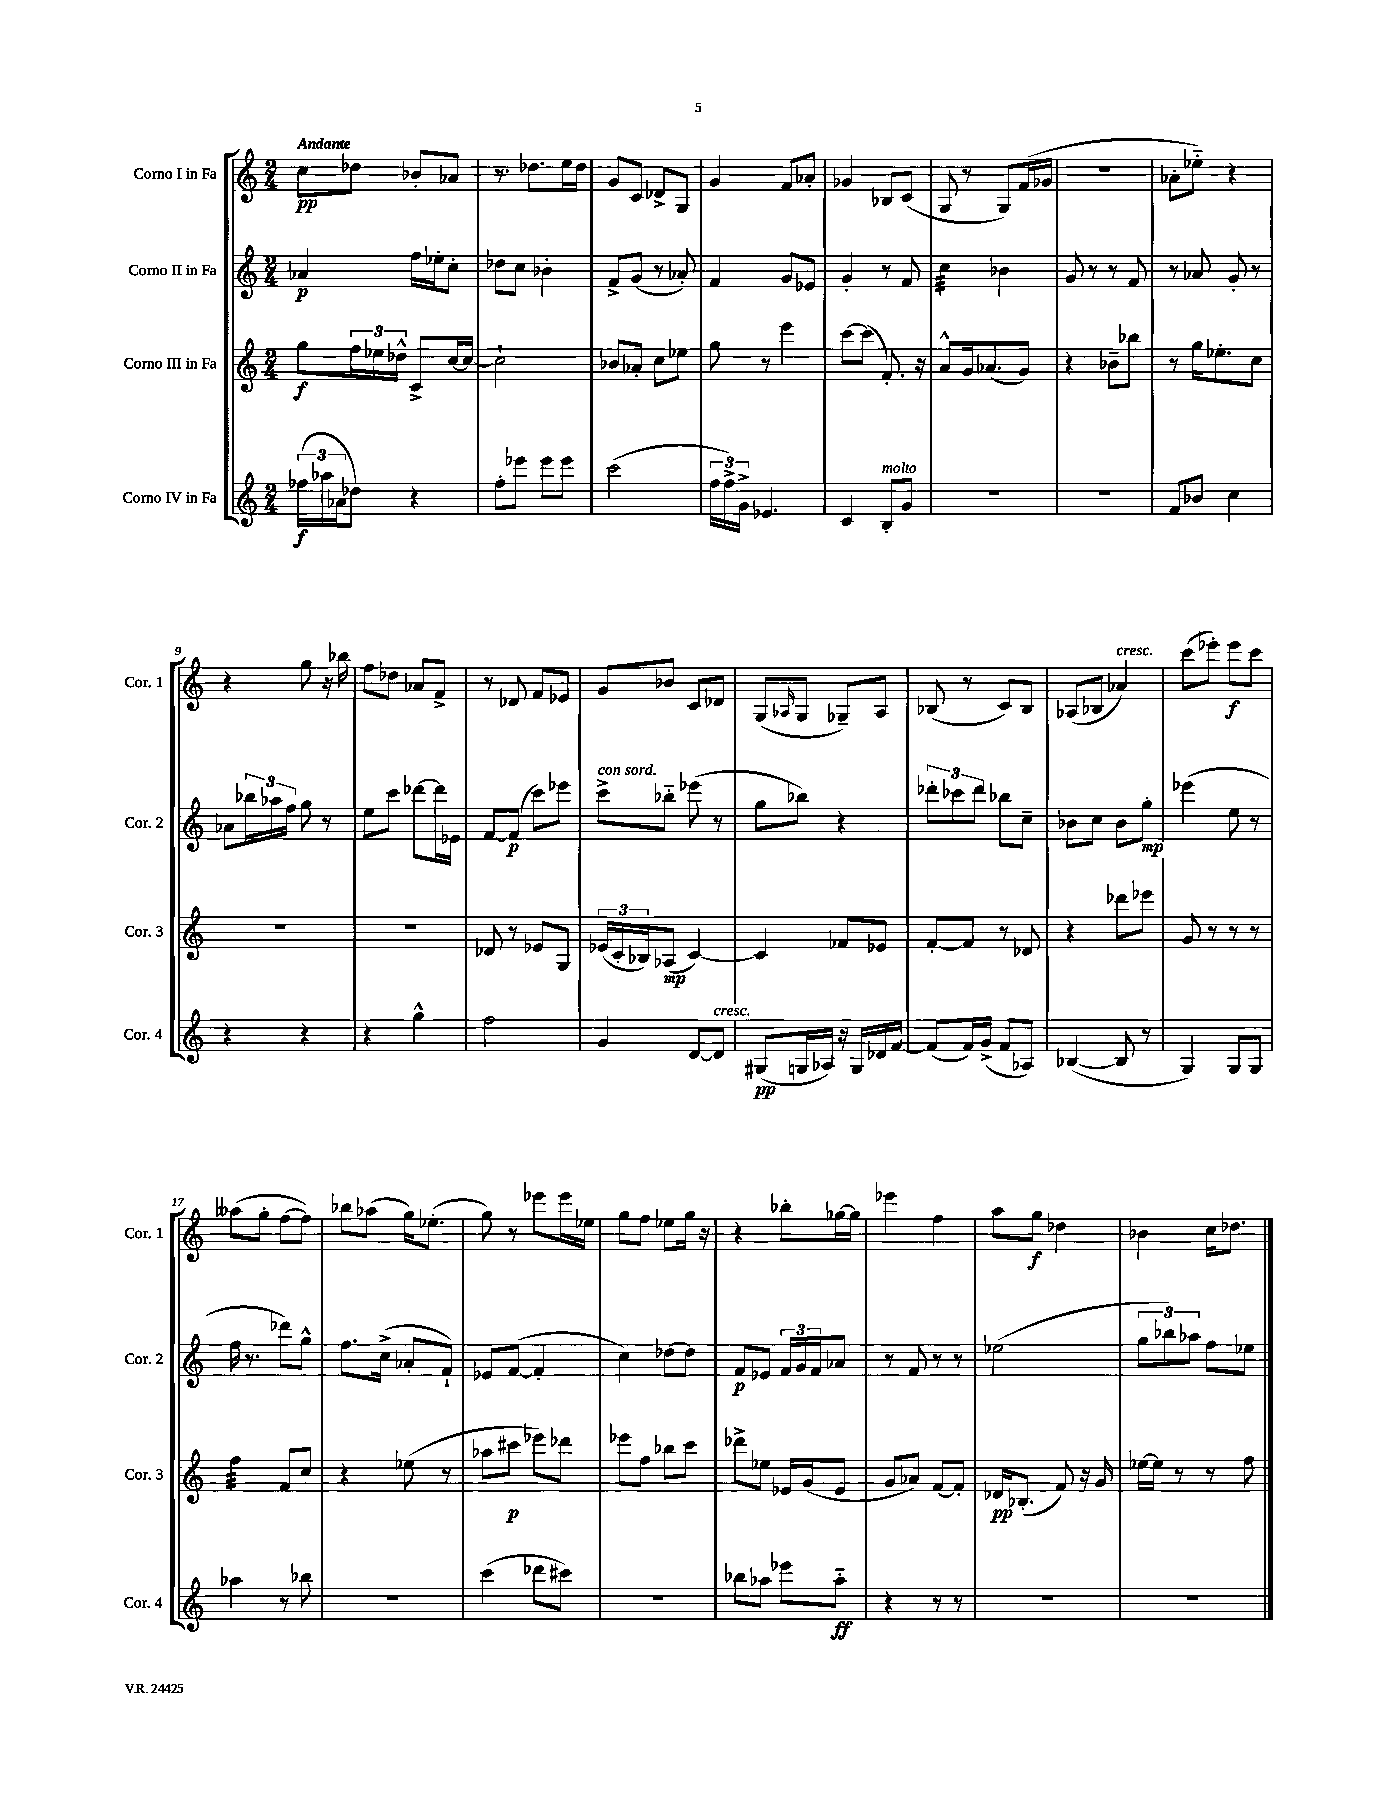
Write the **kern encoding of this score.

**kern	**kern	**kern	**kern
*staff4	*staff3	*staff2	*staff1
*clefG2	*clefG2	*clefG2	*clefG2
*k[]	*k[]	*k[]	*k[]
*M2/4	*M2/4	*M2/4	*M2/4
(24ff-	8gg	4a-	8cc
24aa-	.	.	.
24a-	.	.	.
8dd-)	24ff	.	8dd-
.	24ee-	.	.
.	24dd-^^	.	.
4r	8c^	16ff	8b-'
.	.	16ee-'	.
.	[16cc	8cc'	8a-
.	16cc_	.	.
=	=	=	=
8ff'	2cc`]	8dd-	8.r
8eee-	.	8cc	.
.	.	.	8.dd-
8eee-	.	4b-'	.
8eee-	.	.	16ee
.	.	.	16dd-
=	=	=	=
(2ccc	8b-	8f^	8g
.	8a-'	(8g	8c
.	8cc	8r	8d-^
.	8ee-	8a-')	8G
=	=	=	=
24ff	8gg	4f	4g
24ff^)	.	.	.
24g^	.	.	.
4.e-	8r	.	.
.	4eee	8g	8f
.	.	8e-	8a-'
=	=	=	=
4c	[8ccc	4g'	4g-
.	(8ccc]	.	.
8B'	8.f')	8r	8B-
8g	.	8f	(8c
.	16r	.	.
=	=	=	=
2r	8a^^	4cc	8G
.	16g	.	8r
.	(8.a-	.	.
.	.	4b-	8G)
.	8g)	.	(16f
.	.	.	16g-
=	=	=	=
2r	4r	8g	2r
.	.	8r	.
.	8b-~	8r	.
.	8bb-	8f	.
=	=	=	=
8f	8r	8r	8a-'
8b-	16gg	8a-	8ee-'~)
.	8.ee-'	.	.
4cc	.	8g'	4r
.	8cc	8r	.
=	=	=	=
4r	2r	8a-	4r
.	.	24bb-	.
.	.	24aa-	.
.	.	24ff	.
4r	.	8gg	8gg
.	.	8r	16r
.	.	.	16bb-
=	=	=	=
4r	2r	8ee	8ff
.	.	8ccc	8dd-
4gg^^	.	[8ddd-	8a-
.	.	16ddd-]	8f^
.	.	16e-	.
=	=	=	=
2ff	8d-	[8f	8r
.	8r	(8f]	8d-
.	8e-	8ccc)	8f
.	8G	8eee-	8e-
=	=	=	=
4g	(24e-	8ccc^	8g
.	24c'	.	.
.	24B-)	.	.
.	(8A-	8bb-'~	8b-
[8d	[4c)	(8eee-	8c
8d]	.	8r	8d-
=	=	=	=
(8G#	4c]	8gg	(8G
.	.	.	16qqA-
16G	.	8bb-)	8G
16A-)	.	.	.
16r	8f-	4r	8G-~)
16G	.	.	.
16d-	8e-	.	8A-
[16f	.	.	.
=	=	=	=
(8f]	[8f'	12ddd-'	(8B-
.	.	12ccc-	.
16f)	8f]	.	8r
.	.	12ddd-	.
(16g^	.	.	.
8f	8r	8bb-	8c)
8A-)	8d-	8cc~	8B-
=	=	=	=
([4B-	4r	8b-	(8A-
.	.	8cc	8B-
8B-]	8ddd-	8b-	4a-)
8r	8eee-	8gg'	.
=	=	=	=
4G)	8g	(4eee-	(8ccc
.	8r	.	8eee-')
8G	8r	8ee	8eee-
8G	8r	8r	8ccc
=	=	=	=
4aa-	4ff	16ff	(8aa--
.	.	8.r	.
.	.	.	8gg'
8r	8f	8ddd-)	[8ff
8bb-	8cc	8gg^^	8ff])
=	=	=	=
2r	4r	8.ff	8bb-
.	.	.	(8aa-
.	.	(16cc^	.
.	(8ee-	8a-'	16gg)
.	.	.	(8.ee-'
.	8r	8f`)	.
=	=	=	=
(4ccc	8aa-	8e-	8gg)
.	8ccc#	([8f	8r
8ddd-	8eee-)	4f']	8eee-
8ccc#)	8ddd-	.	16eee-
.	.	.	16ee-
=	=	=	=
2r	8eee-	4cc)	8gg
.	8ff	.	8ff
.	8bb-	[8dd-	8ee-
.	8ccc	8dd-]	16gg
.	.	.	16r
=	=	=	=
8bb-	8ddd-^	8f	4r
8aa-	8ee-	8e-	.
8eee-	16e-	24f	8bb-'
.	.	24g	.
.	(16g	.	.
.	.	24f	.
8aa-'~	8e-	8a-	[16gg-
.	.	.	16gg-]
=	=	=	=
4r	8g	8r	4eee-
.	8a-)	8f	.
8r	[8f	8r	4ff
8r	8f']	8r	.
=	=	=	=
2r	16d-	(2ee-	8aa
.	(8.B-'	.	.
.	.	.	8gg
.	8f)	.	4dd-
.	16r	.	.
.	16g	.	.
=	=	=	=
2r	[16ee-	12gg	4b-
.	16ee-]	.	.
.	.	12bb-)	.
.	8r	.	.
.	.	12aa-	.
.	8r	8ff	16cc
.	.	.	8.dd-
.	8ff	8ee-	.
==	==	==	==
*-	*-	*-	*-
